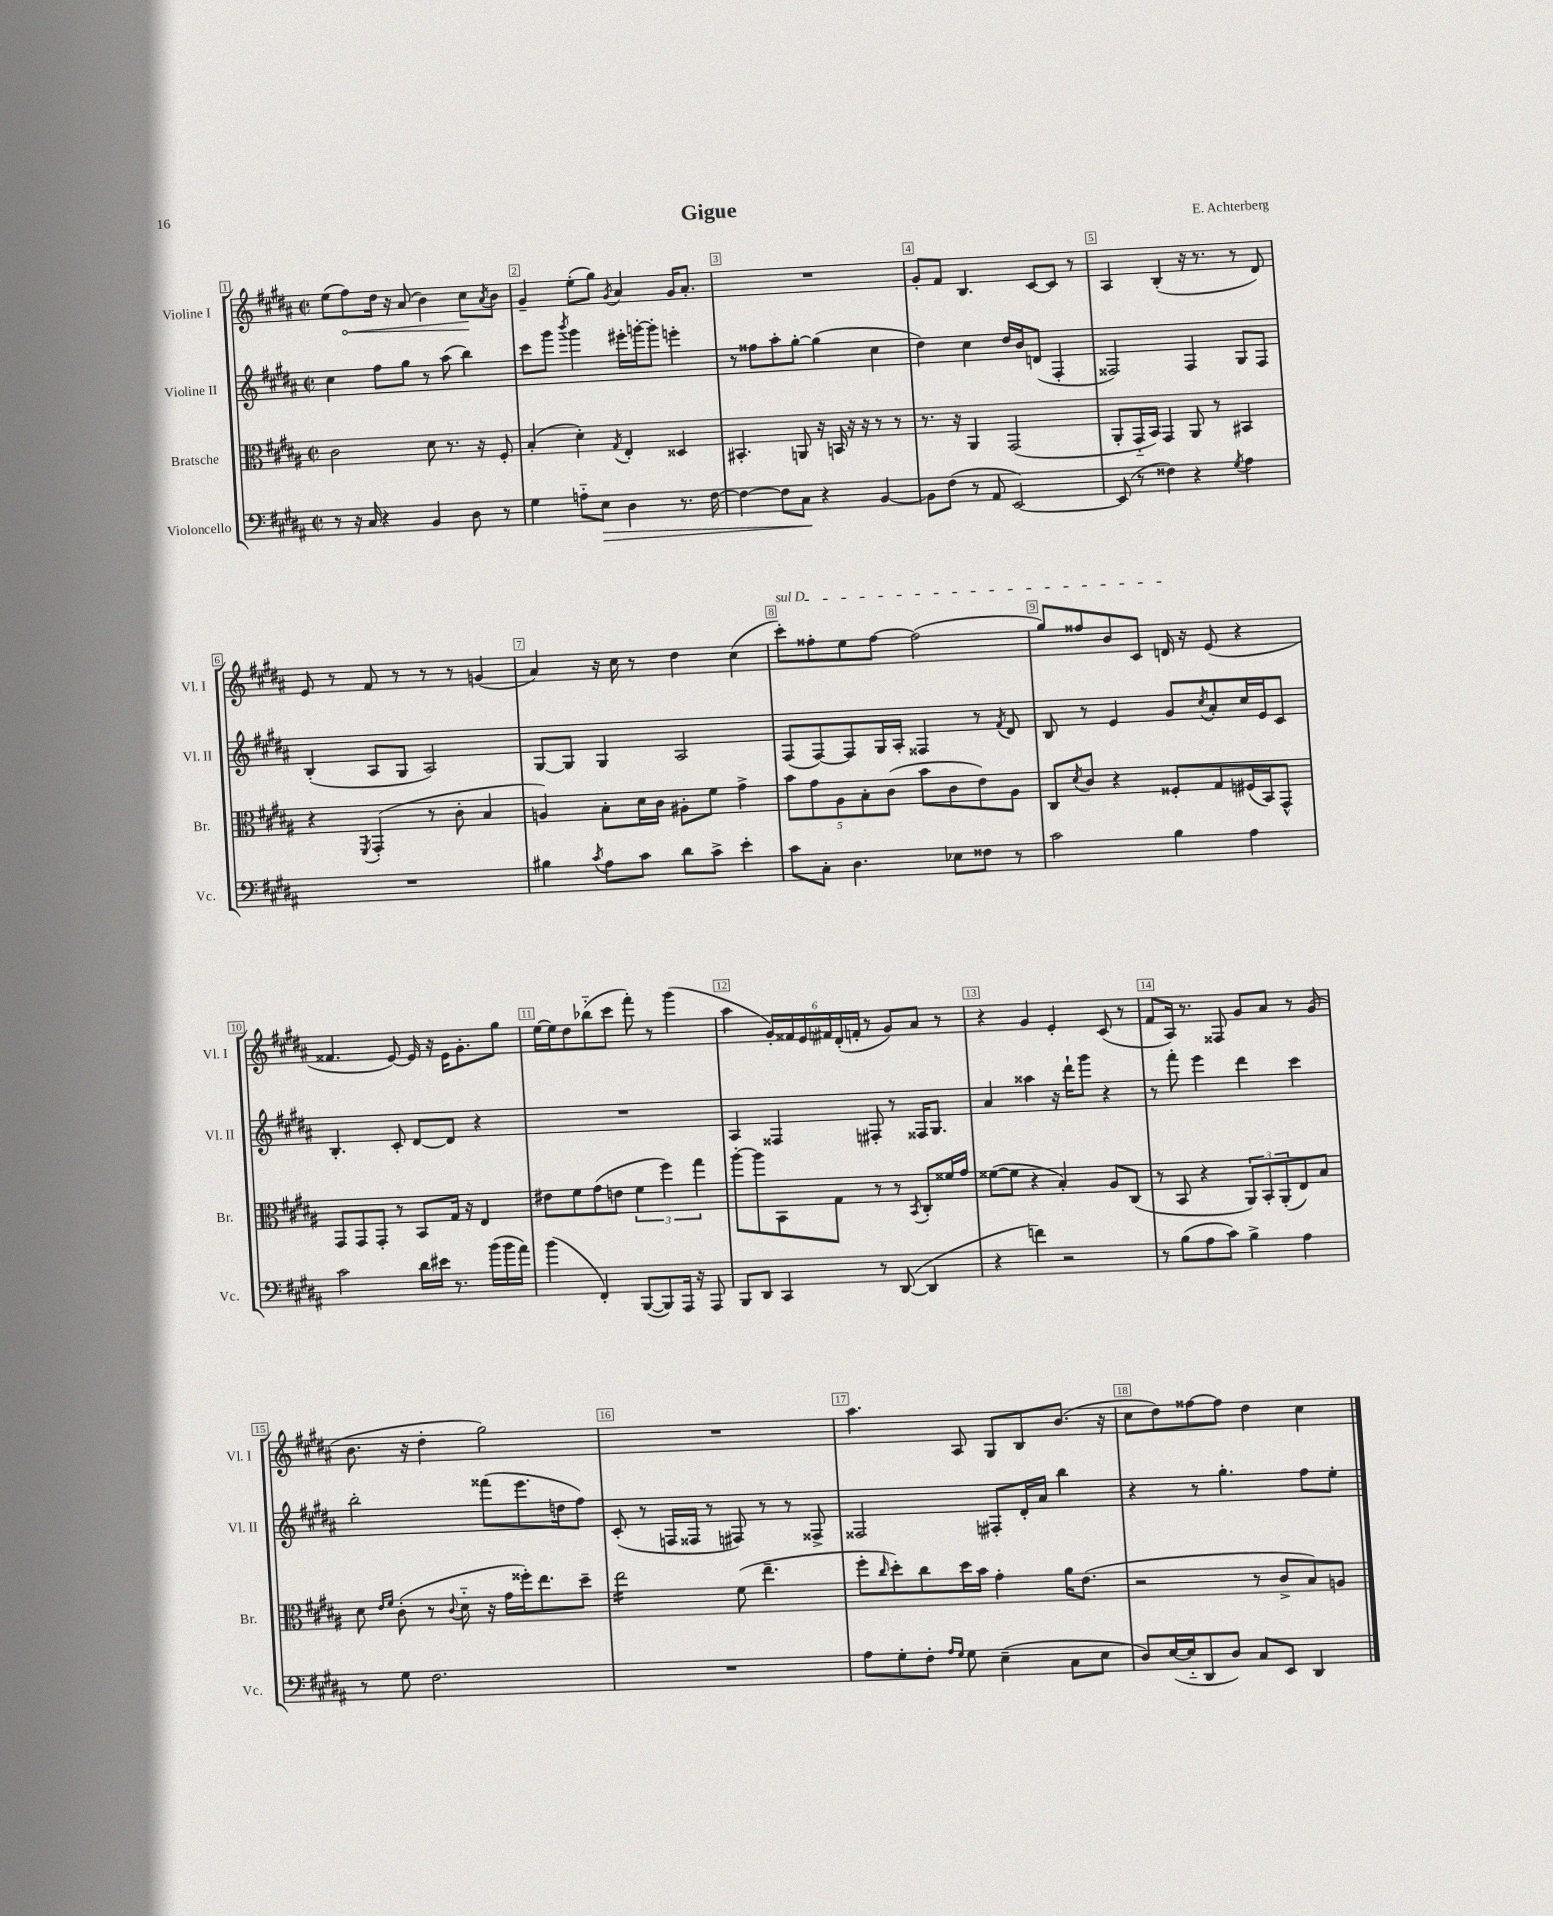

**kern	**kern	**kern	**kern
*staff4	*staff3	*staff2	*staff1
*clefF4	*clefC3	*clefG2	*clefG2
*k[f#c#g#d#a#]	*k[f#c#g#d#a#]	*k[f#c#g#d#a#]	*k[f#c#g#d#a#]
*M2/2	*M2/2	*M2/2	*M2/2
*met(c|)	*met(c|)	*met(c|)	*met(c|)
8r	2c#	4cc#	(8ee
16r	.	.	8ff#)
16C#	.	.	.
4r	.	8ff#	16dd#
.	.	.	16r
.	.	8gg#	(8a#
4BB	8d#	8r	4b)
.	8.r	(8aa#	.
8D#	.	4bb)	8cc#
.	16r	.	.
.	.	.	8qa#
8r	8F#'	.	8b
=	=	=	=
4G#	(4B'	8ccc#	4g#~
.	.	8ggg#	.
.	.	8qbbb	.
8A'~	4d#')	4ggg#	(8ee'
8E	.	.	8gg#)
.	8qG#	.	8qg#
4D#	4E'	16eee#'	4a#
.	.	[16ggg'	.
.	.	8ggg']	.
8.r	4D##	4eee'	16g#
.	.	.	8.a#'
[16F#	.	.	.
=	=	=	=
4F#_	4.BB#'	8r	1r
.	.	8ff##	.
8F#]	.	8aa#'	.
8C#	8AA	[8gg#'	.
4r	16r	(4gg#]	.
.	16BB	.	.
.	16r	.	.
.	16r	.	.
[4BB	8r	4cc#	.
.	8r	.	.
=	=	=	=
8BB]	8.r	4dd#)	8g#'
(8F#	.	.	8f#
.	16r	.	.
8r	4AA#	4cc#	4.B
8AA#	.	.	.
[2EE)	(2GG#	16dd#	.
.	.	16b	.
.	.	(8d	[8c#
.	.	4F#'	8c#]
.	.	.	8r
=	=	=	=
(8EE]	8AA#'	2F##)	4A#
8r	16GG#'~	.	.
.	16BB)	.	.
4F##)	4GG#	.	(4B'
4r	8AA#	4F##	16r
.	.	.	8.r
.	8r	.	.
8qG#	.	.	.
4A#	4BB#	8G#	8r
.	.	8F##	8d#)
=	=	=	=
1r	4r	(4B'	8e
.	.	.	8r
.	8qFF#	.	.
.	(4GG#'	8A#	8f#
.	.	8G#	8r
.	8r	2A#)	8r
.	8c#'	.	8r
.	4B	.	(4g
=	=	=	=
4B#	4A)	[8G#	4a#)
.	.	8G#]	.
8qc#	.	.	.
8A#	8B'	4G#	16r
.	.	.	16cc#
8c#	16d#	.	8r
.	16c#	.	.
8d#	8A#'	2A#	4dd#
8c#^	8f#	.	.
4e'	4g#^	.	(4cc#
=	=	=	=
8c#	10b	(8F#	8ccc#')
.	10g#	.	.
8C#'	.	[8F#)	8ff##'
.	10A#	.	.
4.D#	.	8F#]	8ee
.	10B'	.	.
.	.	16G#	[8ff##
.	(10c#	.	.
.	.	16A#'	.
.	8b	4F##	(2ff##]
8E-	8c#	.	.
8F##	8e)	8r	.
.	.	8qf#	.
8r	8A#	8d#	.
=	=	=	=
2c#	8C#	8B	8gg#)
.	8qd#	.	.
.	8c#	8r	8ff##
.	4r	4e	8b
.	.	.	8c#
4B	8F##'	8g#	16d
.	.	.	16r
.	.	8qcc#	.
.	8G#	8a#'	(8e
4A#	(16F#	16cc#	4r
.	16BB)	16e	.
.	8GG#^^	8c#	.
=	=	=	=
2c#	8GG#	4.B'	4.f##
.	8GG#	.	.
.	8GG#'	.	.
.	8r	8c#'	[8e)
16d#	8BB	[8d#	16e]
16e#	.	.	16r
8.r	16G#	8d#]	16e
.	16r	.	8.g#'
.	4E	4r	.
(16b	.	.	.
16b	.	.	8gg#
16a#)	.	.	.
=	=	=	=
(4b	8e#	1r	[16ee
.	.	.	16ee]
.	8f#	.	8dd#
4FF#')	(8g#	.	(8bb-'~
.	8e	.	8ccc#
([8BBB	6f#	.	8fff#')
8BBB])	.	.	8r
.	6ff#)	.	.
16AAA#	.	.	(4ggg#
16r	.	.	.
.	6gg#	.	.
8AAA#	.	.	.
=	=	=	=
8BBB	[8aa#'	4A#	4aa#
8DD#	8aa#]	.	.
4CC#	8BB	4F##	24g#')
.	.	.	24f##
.	.	.	24e
.	8G#	.	24f#
.	.	.	(24d#'
.	.	.	24f'
8r	8r	8F#'	8r
([8DD#	8r	8r	8g#)
.	8qBB	.	.
4DD#]	8C#'	16F##	8a#
.	.	8.G#	.
.	16f##	.	8r
.	16g#	.	.
=	=	=	=
4r	([8f##	4a#	4r
.	8f##]	.	.
4f)	4r	4aa##	4g#
2r	4B')	16r	4e'
.	.	16ddd#`	.
.	.	8ggg#	.
.	8A#	4r	(8c#
.	(8C#	.	8r
=	=	=	=
8r	8r	8r	8f#
(8B	8BB	8fff#'	16A#)
.	.	.	8.r
8A#	4r	4eee	.
8c#)	.	.	8F##
4B^	12AA#)	4ddd#	8g#
.	12BB'	.	.
.	.	.	8a#
.	(12AA#'	.	.
4A#	8E)	4ccc#	8r
.	8B	.	(8g#
=	=	=	=
8r	8d#	2bb'	8.b
.	16qqe	.	.
.	16qqf#	.	.
8G#	(8c#'	.	.
.	.	.	16r
2.F#	8r	.	4dd#'
.	8qqc#	.	.
.	8d#'~	.	.
.	16r	(8fff##	2gg#)
.	16g#	.	.
.	16ff##')	8.eee	.
.	8.ee	.	.
.	.	16dd	.
.	8dd#~	8ff#)	.
=	=	=	=
1r	2ee	(8c#'	1r
.	.	8r	.
.	.	16F	.
.	.	16F##	.
.	.	8r	.
.	(8f#	8F#)	.
.	4.ee~	8r	.
.	.	8r	.
.	.	8F##^	.
=	=	=	=
8A#	8ff#'	2F##	4.aa#
.	16qqcc#	.	.
8G#'	8dd#')	.	.
8F#'	8cc#	.	.
16qqA#	.	.	.
16qqG#	.	.	.
8G#	16dd#	.	8A#
.	16b	.	.
(4E~	4g#'	8F#'	8G#
.	.	16d#'	8B
.	.	16a#	.
8C#	16a#	4bb	(8.b
.	(8.e	.	.
8E	.	.	.
.	.	.	16r
=	=	=	=
8D#)	2r	4r	8cc#
([16E	.	.	8dd#)
16E'~]	.	.	.
8DD#	.	8r	[8ff##
8D#)	.	4.gg#'	8ff##]
8C#	8r	.	4dd#
8EE	8c#^	.	.
4DD#	8B)	8ff#	4cc#
.	8A	8ee'	.
==	==	==	==
*-	*-	*-	*-
